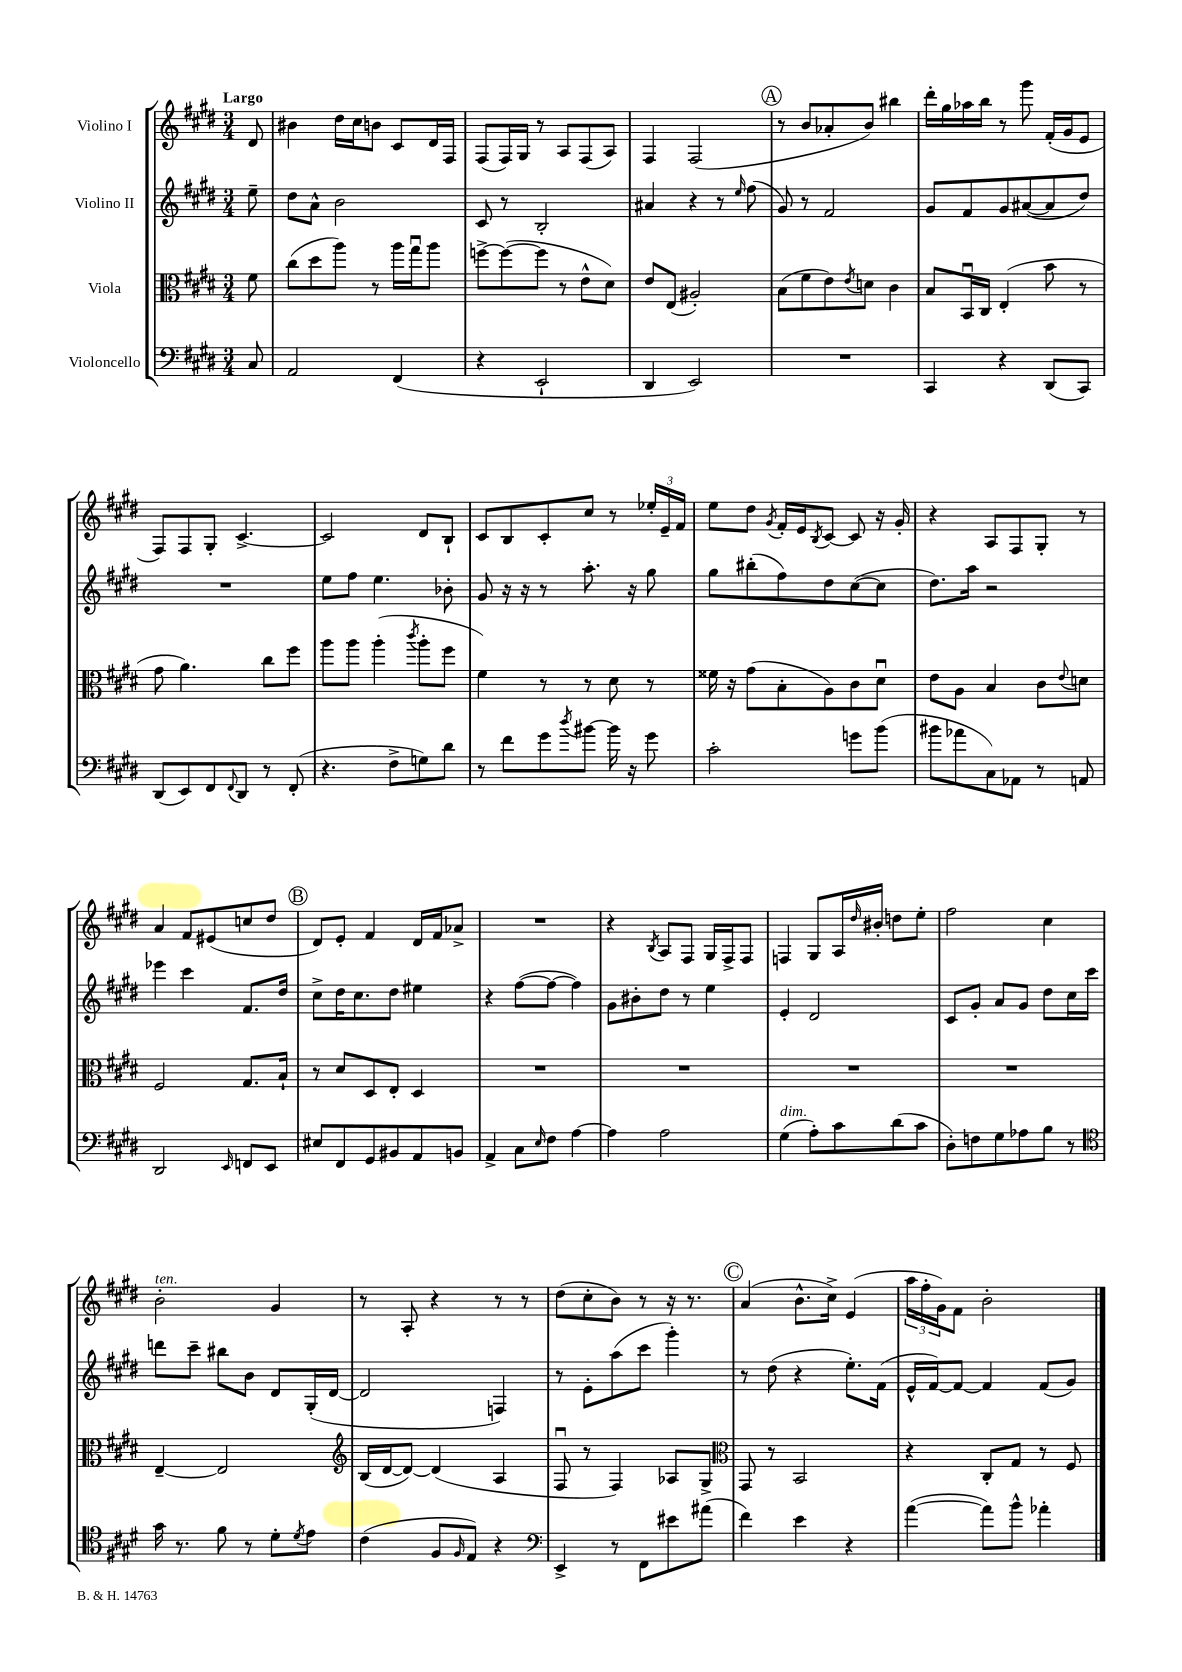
<<
\new StaffGroup <<
\new Staff = "s0" \with { instrumentName = "Violino I" } {
    \clef treble \key e \major \numericTimeSignature \time 3/4 \partial 8 \tempo "Largo"
    dis'8 |
    bis'4 dis''16 cis''16 b'8 cis'8 dis'16 fis16 |
    fis8( fis16) gis16 r8 a8 fis8( a8) |
    fis4 fis2( |
    \mark \markup { \circle "A" } r8 b'8 aes'8-. b'8) bis''4 |
    dis'''16-. gis''16 aes''16 b''16 r8 gis'''8 fis'16-.( gis'16 e'8 |
    fis8) fis8 gis8-. cis'4.~-> |
    cis'2 dis'8 b8-! |
    cis'8 b8 cis'8-. cis''8 r8 \tuplet 3/2 { ees''16-. e'16-- fis'16 } |
    e''8 dis''8 \acciaccatura { gis'8 } fis'16-. e'16 \acciaccatura { b8 } cis'8~ cis'8 r16 gis'16-. |
    r4 a8 fis8 gis8-. r8 |
    a'4 fis'8 eis'8( c''8 dis''8 |
    \mark \markup { \circle "B" } dis'8) e'8-. fis'4 dis'16 fis'16 aes'8-> |
    R2. |
    r4 \acciaccatura { b8 } a8 fis8 gis16 fis16-> fis8 |
    f4 gis8 a16 \grace { dis''16 } bis'16-. d''8 e''8-. |
    fis''2 cis''4 |
    b'2-.^\markup { \italic "ten." } gis'4 |
    r8 a8-. r4 r8 r8 |
    dis''8( cis''8-. b'8) r8 r16 r8. |
    \mark \markup { \circle "C" } a'4( b'8.-^ cis''16->) e'4( |
    \tuplet 3/2 { a''16 fis''16-. gis'16) } fis'8 b'2-. \bar "|." |
}
\new Staff = "s1" \with { instrumentName = "Violino II" } {
    \clef treble \key e \major \numericTimeSignature \time 3/4 \partial 8
    e''8-- |
    dis''8 a'8-^ b'2 |
    cis'8 r8 b2-. |
    ais'4 r4 r8 \grace { e''16 } fis''8( |
    \mark \markup { \circle "A" } gis'8) r8 fis'2 |
    gis'8 fis'8 gis'8 ais'8~( ais'8 dis''8) |
    R2. |
    e''8 fis''8 e''4. bes'8-. |
    gis'8 r16 r16 r8 a''8.-. r16 gis''8 |
    gis''8 bis''8-.( fis''8) dis''8 cis''8~( cis''8 |
    dis''8.) a''16 r2 |
    ees'''4 cis'''4 fis'8. dis''16 |
    \mark \markup { \circle "B" } cis''8-> dis''16 cis''8. dis''8 eis''4 |
    r4 fis''8~( fis''8~ fis''4) |
    gis'8 bis'8-. dis''8 r8 e''4 |
    e'4-. dis'2 |
    cis'8 gis'8-. a'8 gis'8 dis''8 cis''16 cis'''16 |
    d'''8 cis'''8-- bis''8 b'8 dis'8 gis16-.( dis'16~ |
    dis'2 f4) |
    r8 e'8-. a''8( cis'''8 gis'''4-.) |
    \mark \markup { \circle "C" } r8 dis''8( r4 e''8.-.) fis'16( |
    e'16-^ fis'16~) fis'8~ fis'4 fis'8( gis'8) \bar "|." |
}
\new Staff = "s2" \with { instrumentName = "Viola" } {
    \clef alto \key e \major \numericTimeSignature \time 3/4 \partial 8
    fis'8 |
    cis''8( dis''8 a''8) r8 a''16 gis''16\downbow a''8 |
    f''8~-> f''8~( f''8 r8 e'8-^ dis'8) |
    e'8 e8( ais2-.) |
    \mark \markup { \circle "A" } b8( fis'8 e'8) \acciaccatura { e'8 } d'8 cis'4 |
    b8 b,16\downbow cis16 e4-.( b'8 r8 |
    gis'8 a'4.) cis''8 fis''8 |
    a''8 a''8 a''4-.( \acciaccatura { cis'''8 } a''8-. fis''8 |
    fis'4) r8 r8 dis'8 r8 |
    fisis'16 r16 gis'8( b8-. a8) cis'8 dis'8\downbow |
    e'8 a8 b4 cis'8 \appoggiatura { e'8 } d'8 |
    fis2 gis8. b16-! |
    \mark \markup { \circle "B" } r8 dis'8 dis8 e8-. dis4 |
    R2. |
    R2. |
    R2. |
    R2. |
    e4~-- e2 |
    \clef treble b16( dis'16~ dis'8~) dis'4( a4 |
    fis8\downbow r8 fis4) aes8 gis8-> |
    \mark \markup { \circle "C" } \clef alto gis,8 r8 b,2 |
    r4 cis8-. gis8 r8 fis8 \bar "|." |
}
\new Staff = "s3" \with { instrumentName = "Violoncello" } {
    \clef bass \key e \major \numericTimeSignature \time 3/4 \partial 8
    cis8 |
    a,2 fis,4( |
    r4 e,2-! |
    dis,4 e,2) |
    \mark \markup { \circle "A" } R2. |
    cis,4 r4 dis,8( cis,8) |
    dis,8( e,8) fis,8 \appoggiatura { fis,8 } dis,8 r8 fis,8-.( |
    r4. fis8-> g8) dis'8 |
    r8 fis'8 gis'8 \acciaccatura { dis''8 } bis'8~ bis'16 r16 gis'8 |
    cis'2-. g'8 b'8( |
    bis'8 aes'8 cis8) aes,8 r8 a,8 |
    dis,2 \grace { e,16 } f,8 e,8 |
    \mark \markup { \circle "B" } eis8 fis,8 gis,8 bis,8 a,8 b,8 |
    a,4-> cis8 \grace { e16 } fis8 a4~ |
    a4 a2 |
    gis4^\markup { \italic "dim." }( a8-.) cis'8 dis'8( cis'8 |
    dis8-.) f8 gis8 aes8 b8 r8 |
    \clef tenor gis'16 r8. fis'8 r8 dis'8-. \acciaccatura { dis'8 } e'8 |
    cis'4( fis8 \grace { fis16 } e8) r4 |
    \clef bass e,4-> r8 fis,8 eis'8 ais'8( |
    \mark \markup { \circle "C" } fis'4) e'4 r4 |
    a'4~( a'8) b'8-^ aes'4-. \bar "|." |
}
>>
>>
\layout { \context { \Score \remove "Bar_number_engraver" } }
